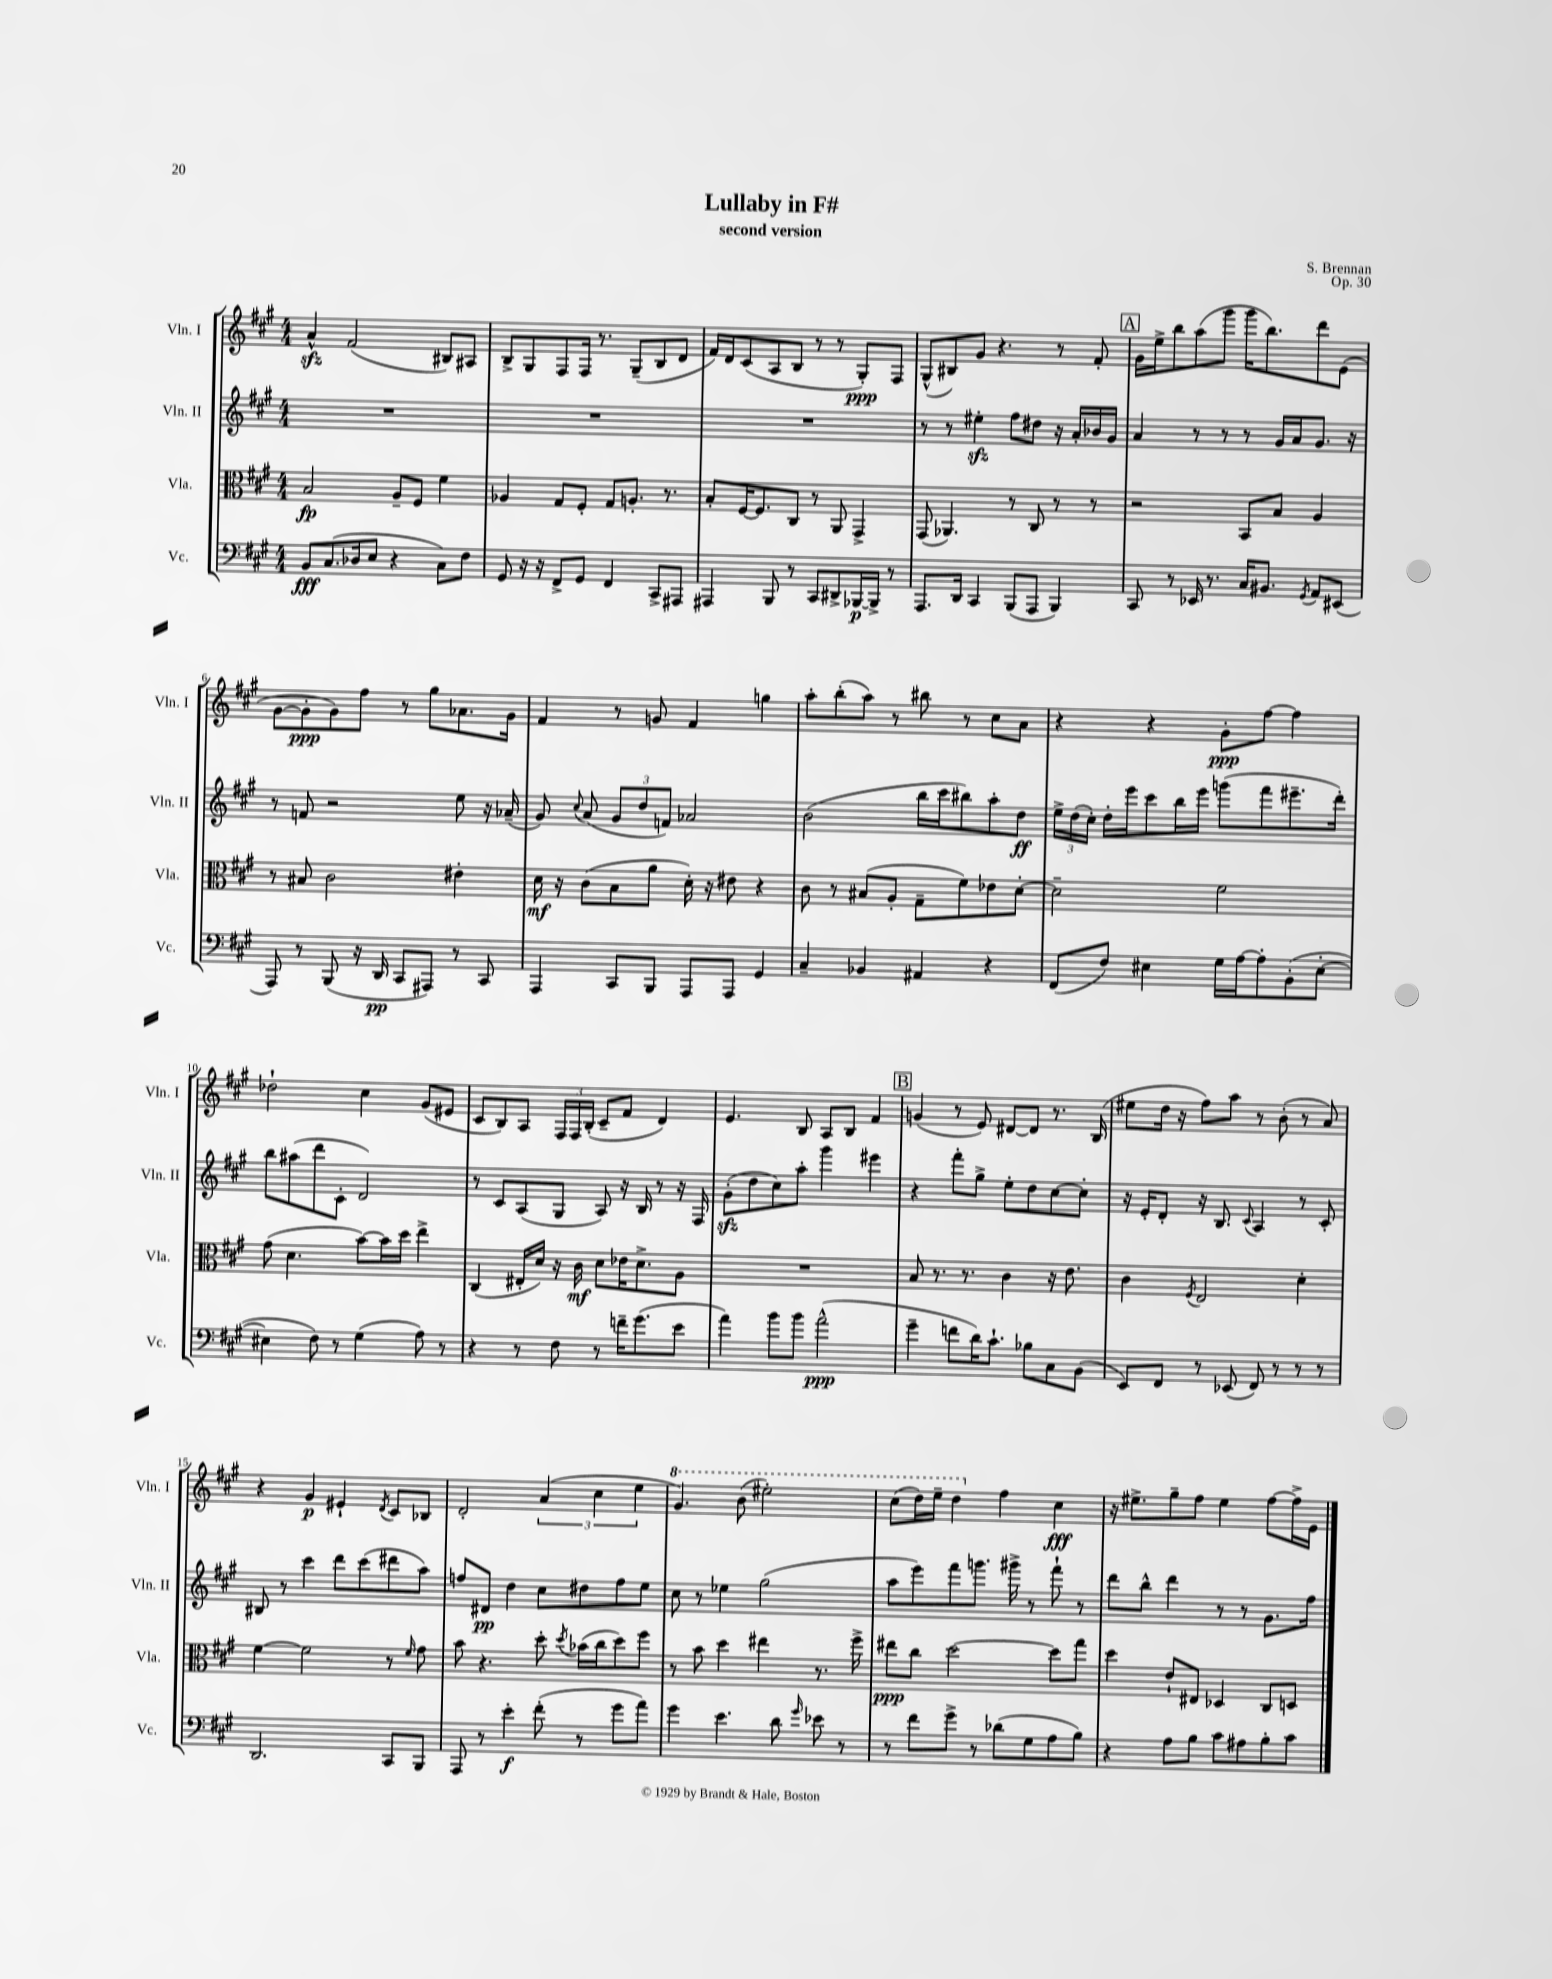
\header { title = "Lullaby in F#" composer = "S. Brennan" subtitle = "second version" opus = "Op. 30" }
<<
\new StaffGroup <<
\new Staff = "s0" \with { instrumentName = "Vln. I" shortInstrumentName = "Vln. I" } {
    \clef treble \key a \major \numericTimeSignature \time 4/4
    \autoBeamOff a'4-^\sfz fis'2( bis8[) ais8] |
    b8[-> gis8 fis8 fis16] r8. gis8[--( b8 d'8] |
    fis'16[) d'16 cis'8( a8 b8] r8 r8 gis8[-.\ppp) fis8] |
    gis8[-^( bis8) gis'8] r4. r8 fis'8-. |
    \mark \markup { \box "A" } gis'16[ e''16-> b''8 a''8( gis'''8] gis'''16[ b''8.) d'''8 e'8]( |
    gis'8[~ gis'8-.\ppp gis'8) fis''8] r8 gis''8[ aes'8. gis'16] |
    fis'4 r8 g'8 fis'4 g''4 |
    a''8[-. b''8-.( a''8]) r8 bis''8 r8 cis''8[ a'8] |
    r4 r4 gis'8[-.\ppp fis''8]~ fis''4 |
    des''2-! cis''4 gis'8[( eis'8] |
    cis'8[ b8) a8] \tuplet 3/2 { fis16[ fis16 b16]-.( } cis'8[-- fis'8] d'4) |
    e'4. b8 a8[ b8] fis'4 |
    \mark \markup { \box "B" } g'4( r8 e'8) dis'8[~ dis'8] r8. b16( |
    eis''8[ d''16] r16 fis''8[) a''8] r8 b'8-.( r8 a'8) |
    r4 gis'4\p eis'4-! \acciaccatura { d'8 } cis'8[ bes8] |
    d'2-. \tuplet 3/2 { a'4( cis''4 e''4 } |
    \ottava #1 gis''4.) b''8( eis'''2-.) |
    cis'''8[( d'''16) e'''16]-- d'''4 \ottava #0 fis''4 cis''4\fff |
    r16 eis''8.[-> gis''8-- fis''8] eis''4 fis''8[~ fis''16-> e'16] \bar "|." |
}
\new Staff = "s1" \with { instrumentName = "Vln. II" shortInstrumentName = "Vln. II" } {
    \clef treble \key a \major \numericTimeSignature \time 4/4
    \autoBeamOff R1 |
    R1 |
    R1 |
    r8 r8 eis''4-.\sfz fis''8[ dis''8] r16 a'16[-. bes'16 gis'16] |
    \mark \markup { \box "A" } a'4 r8 r8 r8 gis'16[ a'16 gis'8.] r16 |
    r8 f'8 r2 e''8 r16 aes'16--( |
    gis'8) \appoggiatura { cis''8 } a'8( \tuplet 3/2 { gis'8[ d''8 f'8]) } aes'2 |
    b'2( b''16[ cis'''16 bis''8) a''8-. d''8]\ff |
    \tuplet 3/2 { e''16[-> d''16( cis''16]-.) } d''16[-. e'''16 cis'''8 b''16 e'''16] g'''8[( fis'''8 eis'''8.-- d'''16]-.) |
    b''8[ ais''8( d'''8 cis'8]-. d'2) |
    r8 cis'8[ a8( gis8] a8) r16 b16 r8 r16 fis16 |
    gis'8[-.\sfz( d''8 cis''8) a''8]-. gis'''4 eis'''4 |
    \mark \markup { \box "B" } r4 fis'''8[-. gis''8]-> e''8[-. d''8 cis''8~ cis''8]-. |
    r16 e'16[-. d'8]-. r16 b8. \appoggiatura { cis'8 } a4 r8 cis'8-. |
    bis8 r8 cis'''4 d'''8[ cis'''8( dis'''8 a''8]) |
    f''8[ dis'8]\pp d''4 cis''8[ dis''8 f''8 e''8] |
    cis''8 r8 ees''4 gis''2( |
    a''8[ e'''8) fis'''8 g'''8.] gis'''16-> r8 fis'''8-! r8 |
    d'''8[ b''8]-^ d'''4 r8 r8 gis'8.[ fis''16] \bar "|." |
}
\new Staff = "s2" \with { instrumentName = "Vla." shortInstrumentName = "Vla." } {
    \clef alto \key a \major \numericTimeSignature \time 4/4
    \autoBeamOff b2\fp a8[-- fis8] fis'4 |
    aes4 gis8[ fis8]-. gis8[ a8.]-. r8. |
    b8[-. fis16~ fis8. cis8] r8 a,8 gis,4-> |
    gis,8( aes,4.) r8 cis8 r8 r8 |
    \mark \markup { \box "A" } r2 b,8[ b8] a4 |
    r8 bis8 cis'2 eis'4-. |
    d'16\mf r16 cis'8[( b8 a'8] d'16-.) r16 eis'8 r4 |
    cis'8 r8 bis8[( a8]-. gis8[-- fis'8) ees'8 d'8]~-. |
    d'2-- fis'2 |
    gis'8( d'4. b'8[~) b'16 d''16] e''4-> |
    cis4( eis16[-. d'16]) r16 cis'16\mf d'8[ ees'16 d'8.-> a8] |
    R1 |
    \mark \markup { \box "B" } b8 r8. r8. cis'4 r16 e'8. |
    cis'4 \acciaccatura { fis8 } e2 d'4-. |
    fis'4~ fis'2 r8 \grace { fis'16 } gis'8 |
    b'8 r4. d''8-. \acciaccatura { d''8 } bes'16[( cis''16 d''8) fis''8] |
    r8 b'8 d''4 eis''4 r8. fis''16-> |
    eis''8[\ppp cis''8] d''2~ d''8[ gis''8] |
    d''4 e'8[-! eis8] des4 cis8[ d8] \bar "|." |
}
\new Staff = "s3" \with { instrumentName = "Vc." shortInstrumentName = "Vc." } {
    \clef bass \key a \major \numericTimeSignature \time 4/4
    \autoBeamOff b,8[\fff cis8.( des16 e8] r4 cis8[) fis8] |
    gis,8 r16 r16 fis,8[-> gis,8] fis,4 cis,8[-> ais,,8] |
    ais,,4 b,,8 r8 cis,8[ dis,8-> bes,,16~\p bes,,16]-> r8 |
    a,,8.[ d,16] cis,4 b,,8[( a,,8] b,,4) |
    \mark \markup { \box "A" } cis,8 r8 ees,16 r8. cis16[ bis,8.] \acciaccatura { gis,8 } a,8[ eis,8]( |
    a,,8) r8 b,,8( r16 d,16\pp cis,8[ ais,,8]) r8 cis,8 |
    a,,4 cis,8[ b,,8] a,,8[ a,,8] gis,4 |
    cis4-- bes,4 ais,4 r4 |
    fis,8[( fis8]) eis4 gis16[ a16~ a8-. b,8-.( eis8]~-. |
    eis4 fis8) r8 gis4( a8) r8 |
    r4 r8 fis8 r8 f'16[-- gis'8.( e'8] |
    a'4) b'8[ b'8] a'2-^\ppp( |
    \mark \markup { \box "B" } gis'4-- f'8[ d'16) cis'8.]-! bes8[ cis8 b,8]( |
    e,8[) fis,8] r8 ees,8( fis,8) r8 r8 r8 |
    d,2. cis,8[ b,,8] |
    a,,8 r8 e'4-.\f fis'8-.( r8 gis'8[ a'8]) |
    gis'4 e'4. d'8 \grace { gis'16 } ees'8 r8 |
    r8 fis'8[ gis'8]-> r8 des'8[( gis8 a8 b8]) |
    r4 a8[ b8] cis'8[ ais8 b8-. cis'8] \bar "|." |
}
>>
>>
